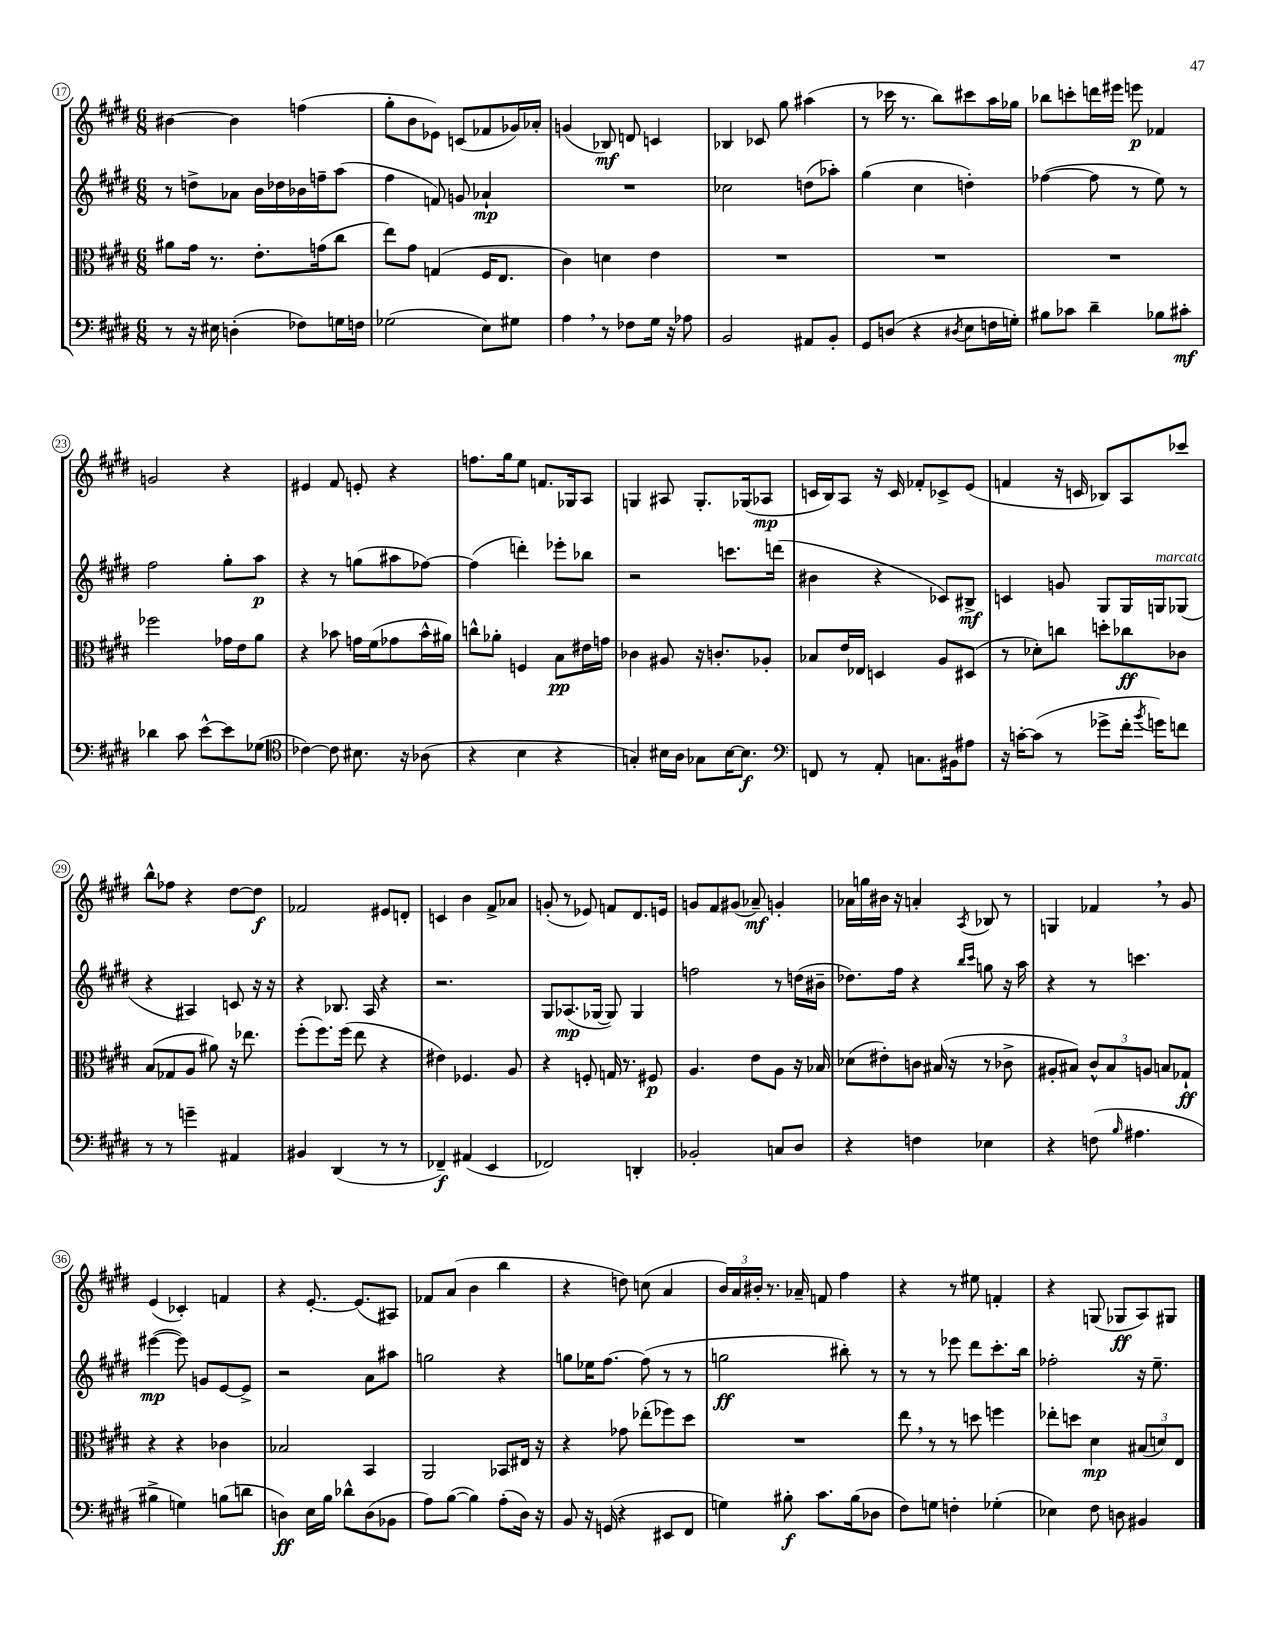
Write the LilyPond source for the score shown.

<<
\new StaffGroup <<
\new Staff = "s0" {
    \clef treble \key e \major \numericTimeSignature \time 6/8
    \autoBeamOff bis'4~ bis'4 f''4( |
    gis''8[-. b'8 ees'8]) c'8[( fes'8 ges'16) aes'16]-. |
    g'4( bes8\mf) d'8 c'4 |
    bes4 ces'8 gis''8 ais''4( |
    r8 ces'''16 r8. b''8[) cis'''8 a''16 ges''16] |
    bes''8[ c'''8-. d'''16 eis'''16] e'''8\p fes'4 |
    g'2 r4 |
    eis'4 fis'8 e'8-. r4 |
    f''8.[ gis''16 e''8] f'8.[ ges16 a8] |
    g4 ais8 g8.[-. ges16( aes8]\mp |
    c'16[ b16) a8] r16 c'16 fes'8[-. ces'8-> e'8]( |
    f'4 r16 c'16 bes8[) a8 ces'''8] |
    b''8[-^ fes''8] r4 dis''8[~ dis''8]\f |
    fes'2 eis'8[ d'8]-. |
    c'4 b'4 fis'8[-> aes'8] |
    g'8-.( r8 ees'8) f'8[ dis'8. e'16] |
    g'8[ fis'8 gis'8]( aes'8--\mf) g'4-. |
    aes'16[ g''16 bis'16] r16 a'4-. \acciaccatura { a8 } bes8 r8 |
    g4 fes'4 \breathe r8 gis'8 |
    e'4( ces'4-.) f'4 |
    r4 e'8.~-. e'8.[( ais8]) |
    fes'8[ a'8]( b'4 b''4 |
    r4 d''8) c''8( a'4 |
    \tuplet 3/2 { b'16[) a'16 bis'16]-. } r8. aes'16-- f'8 fis''4 |
    r4 r8 eis''8 f'4-. |
    r4 g8( ges8[\ff a8) gis8] \bar "|." |
}
\new Staff = "s1" {
    \clef treble \key e \major \numericTimeSignature \time 6/8
    \autoBeamOff r8 d''8[-> aes'8] b'16[ des''16 bes'16 f''16-- a''8]( |
    fis''4 f'8) g'8 aes'4-!\mp |
    R2. |
    ces''2 d''8[( aes''8]-.) |
    gis''4( cis''4 d''4-.) |
    fes''4~( fes''8 r8 e''8) r8 |
    fis''2 gis''8[-. a''8]\p |
    r4 r8 g''8[( ais''8 fes''8]~) |
    fes''4( d'''4-.) ees'''8[-. bes''8] |
    r2 c'''8.[ d'''16]( |
    bis'4 r4 ces'8[) bis8]->\mf |
    c'4 g'8 gis8[ gis16 g16^\markup { \italic "marcato" } ges8]( |
    r4 ais4) c'8 r16 r16 |
    r4 bes8. a16 r4 |
    r2. |
    gis8[ aes8.\mp( ges16]~ ges8) ges4 |
    f''2 r8 d''16[( bis'16]-- |
    des''8.[) fis''16] r4 \grace { b''16[ cis'''16] } g''8 r16 a''16 |
    r4 r8 c'''4. |
    eis'''4~\mp( eis'''8) g'8[ e'8~ e'8]-> |
    r2 a'8[ ais''8] |
    g''2 r4 |
    g''8[ ees''16 fis''8.]~ fis''8( r8 r8 |
    g''2\ff bis''8-.) r8 |
    r8 r8 ees'''8 dis'''8[ cis'''8.-. b''16] |
    fes''2-. r16 e''8.-- \bar "|." |
}
\new Staff = "s2" {
    \clef alto \key e \major \numericTimeSignature \time 6/8
    \autoBeamOff ais'8[ gis'16] r8. e'8.[-. g'16( cis''8] |
    e''8[) gis'8] g4( fis16[ e8.] |
    cis'4) d'4 e'4 |
    R2. |
    R2. |
    R2. |
    fes''2 ges'16[ e'16 a'8] |
    r4 bes'8 g'16[ fis'16( ges'8 bes'16-^ ais'16]) |
    c''8[-^ aes'8]-. f4 b8[\pp eis'16 g'16] |
    ces'4 ais8 r16 c'8.[-. aes8]-. |
    bes8[ e'16 ees16] d4 a8[ dis8]( |
    r8 des'8[-.) c''8] d''8[-. ces''8\ff ces'8] |
    b8[( ges8 a8] ais'8) r16 ees''8. |
    fis''8[-.( fis''8.) fis''16]( e''8 r4 |
    eis'4) fes4. a8 |
    r4 f8-. g16 r8. fis8\p |
    a4. e'8[ a8] r16 bes16 |
    des'8[( eis'8-.) c'8] bis16( r16 r8 ces'8-> |
    ais8[-. bis8]) \tuplet 3/2 { cis'8[-^ bis8 a8] } b8[ ges8]-!\ff |
    r4 r4 ces'4 |
    bes2 b,4 |
    a,2 bes,8[ eis16] r16 |
    r4 ges'8 ees''8[-.( fes''8) dis''8] |
    R2. |
    e''8 \breathe r8 r8 d''8 f''4 |
    ees''8[-. d''8] dis'4\mp \tuplet 3/2 { bis8[( d'8) e8] } \bar "|." |
}
\new Staff = "s3" {
    \clef bass \key e \major \numericTimeSignature \time 6/8
    \autoBeamOff r8 r16 eis16 d4-.( fes8[) g16 f16] |
    ges2( e8[) gis8] |
    a4 \breathe r8 fes8[ gis16] r16 aes8 |
    b,2 ais,8[ b,8]-. |
    gis,8[ d8]( r4 \acciaccatura { dis8 } e8[ f16 g16]-.) |
    bis8[ ces'8] dis'4-- bes8[ cis'8]-.\mf |
    des'4 cis'8 e'8[~-^ e'8 ges8]( |
    \clef tenor ces'4~) ces'8 bis8. r16 aes8( |
    r4 b4 r4 |
    g4-.) bis16[ a16] ges8[ bis16~ bis8.]\f |
    \clef bass f,8 r8 a,8-. c8.[ bis,16 ais8] |
    r16 c'16[~-. c'8]( r8 ges'8[-> fis'16]-. \acciaccatura { b'8 } g'16[) f'8] |
    r8 r8 g'4-- ais,4 |
    bis,4 dis,4( r8 r8 |
    fes,4--\f) ais,4( e,4 |
    fes,2) d,4-. |
    bes,2-. c8[ dis8] |
    r4 f4 ees4 |
    r4 f8( \grace { b16 } ais4. |
    bis4-> g4) b8[( d'8] |
    d4\ff) e16[ b16] des'8[-^ d8( bes,8] |
    a8[) b8]~( b4) a8[-.( dis16]) r16 |
    b,8 r16 g,16( r4 eis,8[ fis,8] |
    g4) bis8-.\f cis'8.[ bis16( des8] |
    fis8[) g8] f4-. ges4-.( |
    ees4) fis8 d8 bis,4 \bar "|." |
}
>>
>>
\layout { \context { \Score currentBarNumber = #17 \override BarNumber.stencil = #(make-stencil-circler 0.1 0.3 ly:text-interface::print) } }
